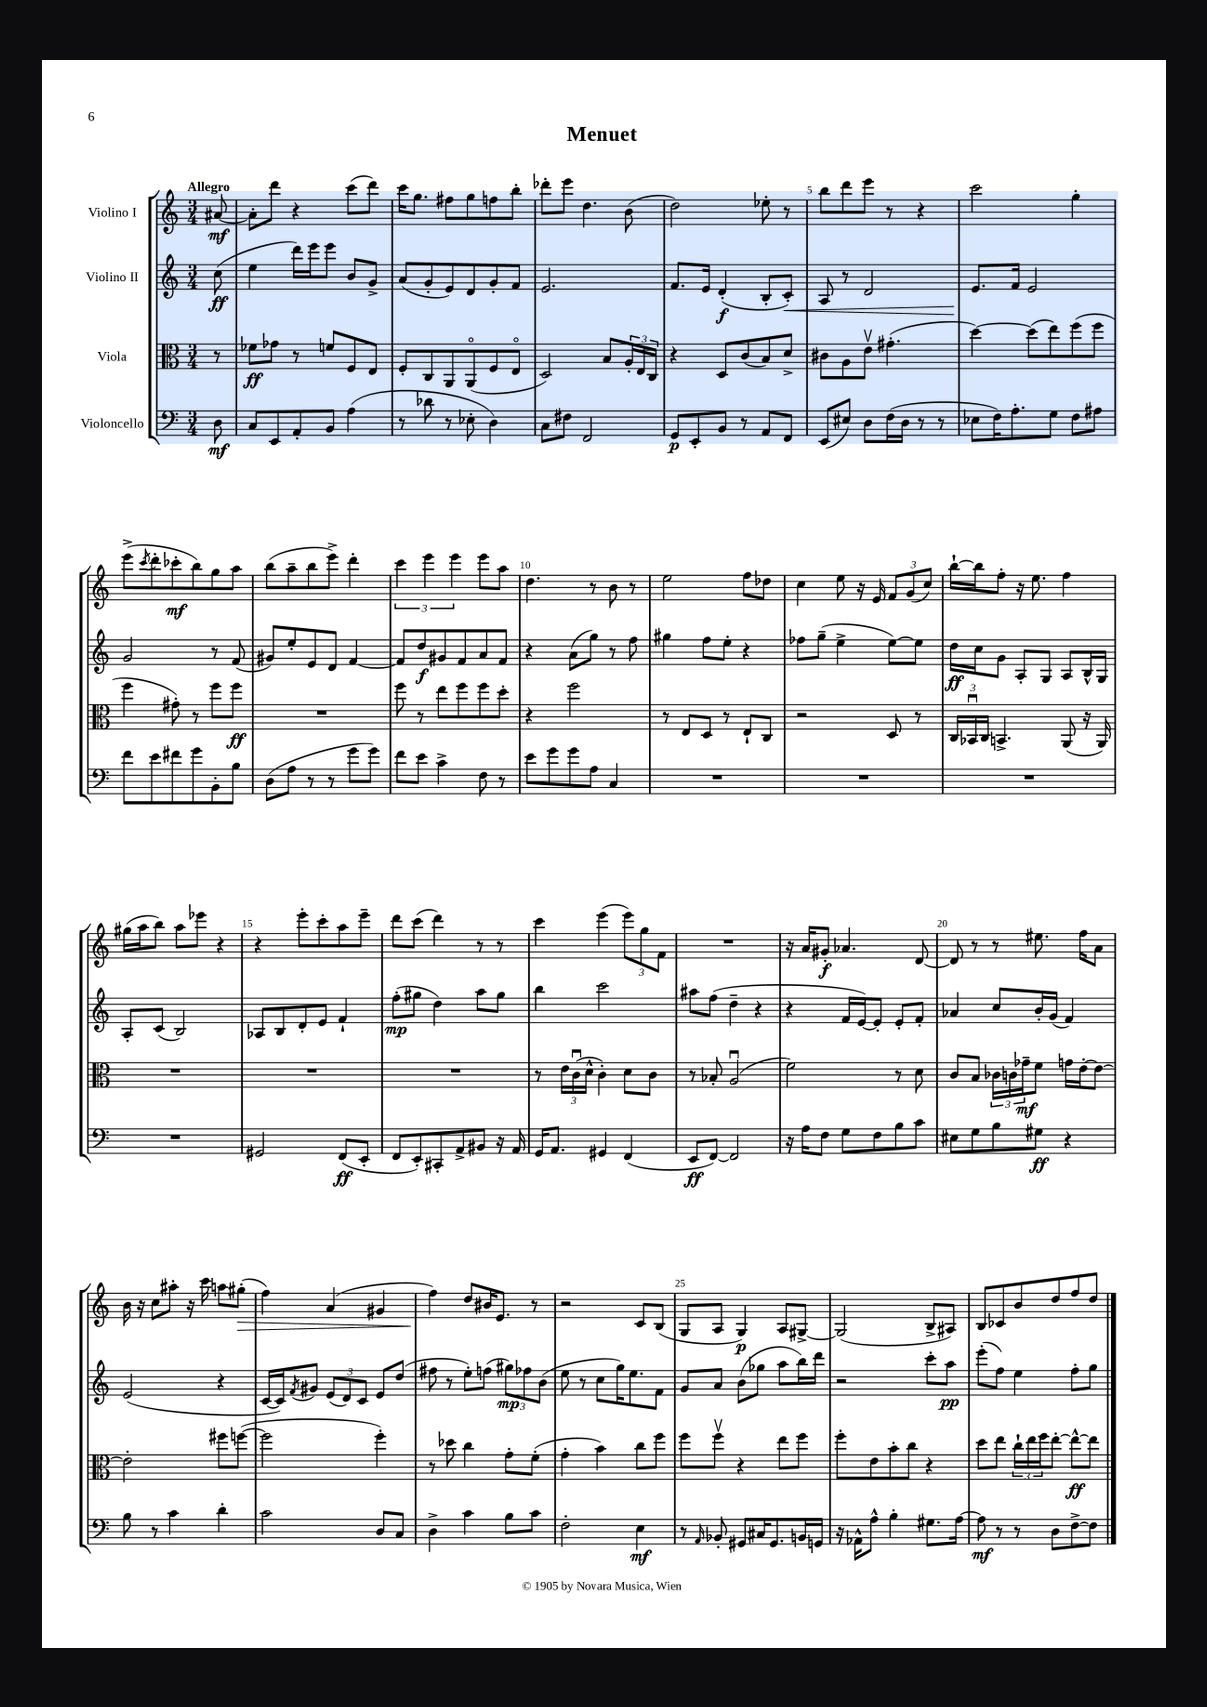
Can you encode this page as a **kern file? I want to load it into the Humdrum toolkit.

**kern	**kern	**kern	**kern
*staff4	*staff3	*staff2	*staff1
*clefF4	*clefC3	*clefG2	*clefG2
*k[]	*k[]	*k[]	*k[]
*M3/4	*M3/4	*M3/4	*M3/4
8D	8r	(8cc	[8a#
=	=	=	=
8C	8f-	4ee	8a#']
8EE	8g-	.	8ddd
8AA'	8r	16ddd)	4r
.	.	16eee	.
8BB	8f	8eee	.
(4A	8F	8b	(8ccc
.	8E	8g^	8ddd)
=	=	=	=
8r	8F'	(8a	16ccc
.	.	.	8.gg
8d-	8C	8g'	.
8r	8AA	8e)	8ff#
8E-'	(8AAo	8d	8gg
4D)	8F	8g'	8ff
.	8Eo	8f	8bb'
=	=	=	=
8C	2D)	2.e	8ddd-'
8F#	.	.	8eee
2FF	.	.	4.dd
.	8B	.	.
.	24A'	.	(8b
.	24E	.	.
.	24C	.	.
=	=	=	=
8GG	4r	8.f	2dd)
8EE'	.	.	.
.	.	16e	.
8BB	8D	(4d'	.
8r	(8c	.	.
8AA	8B)	8B'	8ee-'
8FF	8d^	8c')	8r
=	=	=	=
(8EE	8c#	8A	8bb
8E#)	8A	8r	8ddd
8D	8ev	2d	8eee
(16F	(4.g#'	.	8r
16D	.	.	.
8r	.	.	4r
8r	.	.	.
=	=	=	=
8E-	[4dd)	8.e	2ccc
16F)	.	.	.
8.A'	.	16f	.
.	(8dd]	2e	.
8G	8ee)	.	.
8F	(8ff	.	4gg'
8A#	8ff	.	.
=	=	=	=
8f	4ff	2g	(8eee^
.	.	.	8qccc
8e	.	.	8ddd'
8f#	8g#')	.	8ccc-'
8g	8r	.	8bb)
8BB'	8ff	8r	8gg
8B	8ff	(8f	8aa
=	=	=	=
(8D	2.r	8g#)	(8bb
8A	.	8ee'	8aa~
8r	.	8e	8bb
8r	.	8d	8eee^)
8g	.	[4f	4ddd'
8g)	.	.	.
=	=	=	=
8f	8ff	8f]	6ccc
8e	8r	8dd	.
.	.	.	6eee
4c^	8ee	8g#	.
.	.	.	6eee
.	8ff	8f	.
8F	8ff	8a	8eee
8r	8dd'	8f	8aa
=	=	=	=
8e	4r	4r	4.dd
8g	.	.	.
8g	2ff	(8a	.
8A	.	8gg)	8r
4C	.	8r	8b
.	.	8ff	8r
=	=	=	=
2.r	8r	4gg#	2ee
.	8E	.	.
.	8D	8ff	.
.	8r	8ee'	.
.	8E`	4r	8ff
.	8C	.	8dd-
=	=	=	=
2.r	2r	8ff-	4cc
.	.	(8gg~	.
.	.	4ee^	8ee
.	.	.	16r
.	.	.	16e
.	8D	[8ee)	12f
.	.	.	(12g
.	8r	8ee]	.
.	.	.	12cc)
=	=	=	=
2.r	24C	16dd	[16bb`
.	24BB-u	.	.
.	.	16cc	16bb]
.	24C	.	.
.	4.BB^	8g	8ff'
.	.	8A'	16r
.	.	.	8.ee
.	.	8G	.
.	(8AA	8A	4ff
.	16r	16B^^	.
.	16AA)	16G	.
=	=	=	=
2.r	2.r	8A'	(16gg#
.	.	.	16aa
.	.	(8c	8bb)
.	.	2B)	8aa
.	.	.	8eee-
.	.	.	4r
=	=	=	=
2GG#	2.r	8A-	4r
.	.	8B	.
.	.	8d'	8eee'
.	.	8e	8ccc'
(8FF	.	4f`	8aa
8EE'	.	.	8eee~
=	=	=	=
8FF	2.r	(8ff'	8ddd
8EE')	.	8gg#	(8ccc
8CC#'	.	4dd)	4ddd)
8AA^	.	.	.
8BB#	.	8aa	8r
16r	.	8gg#	8r
16AA	.	.	.
=	=	=	=
16GG	8r	4bb	4ccc
8.AA	.	.	.
.	24e	.	.
.	(24cu	.	.
.	24d^^	.	.
4GG#	4c')	2ccc	(4eee
(4FF	8d	.	12eee)
.	.	.	12gg
.	8c	.	.
.	.	.	12f
=	=	=	=
8EE	8r	8aa#	2.r
[8FF)	8B-'	(8ff	.
2FF]	(2Au	4dd~	.
.	.	4r	.
=	=	=	=
16r	2f)	4r	16r
16A	.	.	16a
8F	.	.	8g#'
8G	.	16f	4.a-
.	.	[16e)	.
8F	.	8e']	.
8B	8r	8e'	.
8c	8d	8f'	[8d
=	=	=	=
8E#	8c	4a-	8d]
8G	8B	.	8r
8B	24c-	8cc	8r
.	24c	.	.
.	24g-~	.	.
8G#	8f	16b'	8.ee#
.	.	(16g	.
4r	16g	4f)	.
.	[16e'	.	16ff
.	8e_	.	8a
=	=	=	=
8B	2e']	(2e	16b
.	.	.	16r
8r	.	.	8cc
4c	.	.	8aa#'
.	.	.	16r
.	.	.	16ccc
4d'	8ff#	4r	8aa
.	([8ff	.	(8gg#'
=	=	=	=
2c	2ff]	[16c	4ff)
.	.	16c])	.
.	.	8qf	.
.	.	8g#	.
.	.	(12e	(4a
.	.	12d)	.
.	.	12c	.
8D	4ff')	8e	4g#
8C	.	(8dd	.
=	=	=	=
4D^	8r	8ff#	4ff)
.	8dd-	8r	.
4c	4cc	8ee')	8dd
.	.	(8ff	16b#
.	.	.	8.e
8B	8g'	12gg#)	.
.	.	12ff-	.
8c	(8f'	.	8r
.	.	(12b	.
=	=	=	=
2F'	4g'	8ee	2r
.	.	8r	.
.	4b)	8cc	.
.	.	16gg)	.
.	.	8.ee	.
4E	8cc	.	8c
.	8ff	8f	(8B
=	=	=	=
8r	8ff	8g	8G
16qqAA	.	.	.
8BB-'	8ffv	8a	8A
8GG#	4r	(8b	4G)
16C#	.	8gg-	.
8.GG#	.	.	.
.	8ee	8aa	8A
16BB	8ff	16bb)	[8G#^
16GG	.	16ddd	.
=	=	=	=
16r	8ff'	2r	(2G#]
16AA-^^	.	.	.
8A^^	8e	.	.
4B'	8b'	.	.
.	8cc	.	.
8.G#	4r	8ccc'	8B^
.	.	8aa	8A#)
[16A	.	.	.
=	=	=	=
8A]	8dd	(8eee'	8B
8r	8ee	8ff)	8c-
8r	24cc`	4ee	8b
.	24ee	.	.
.	24ff	.	.
8D	[8ee'	.	8dd
[8F^	8ee^^_	8ff'	8ff
8F]	8ee]	8gg	8dd
==	==	==	==
*-	*-	*-	*-
